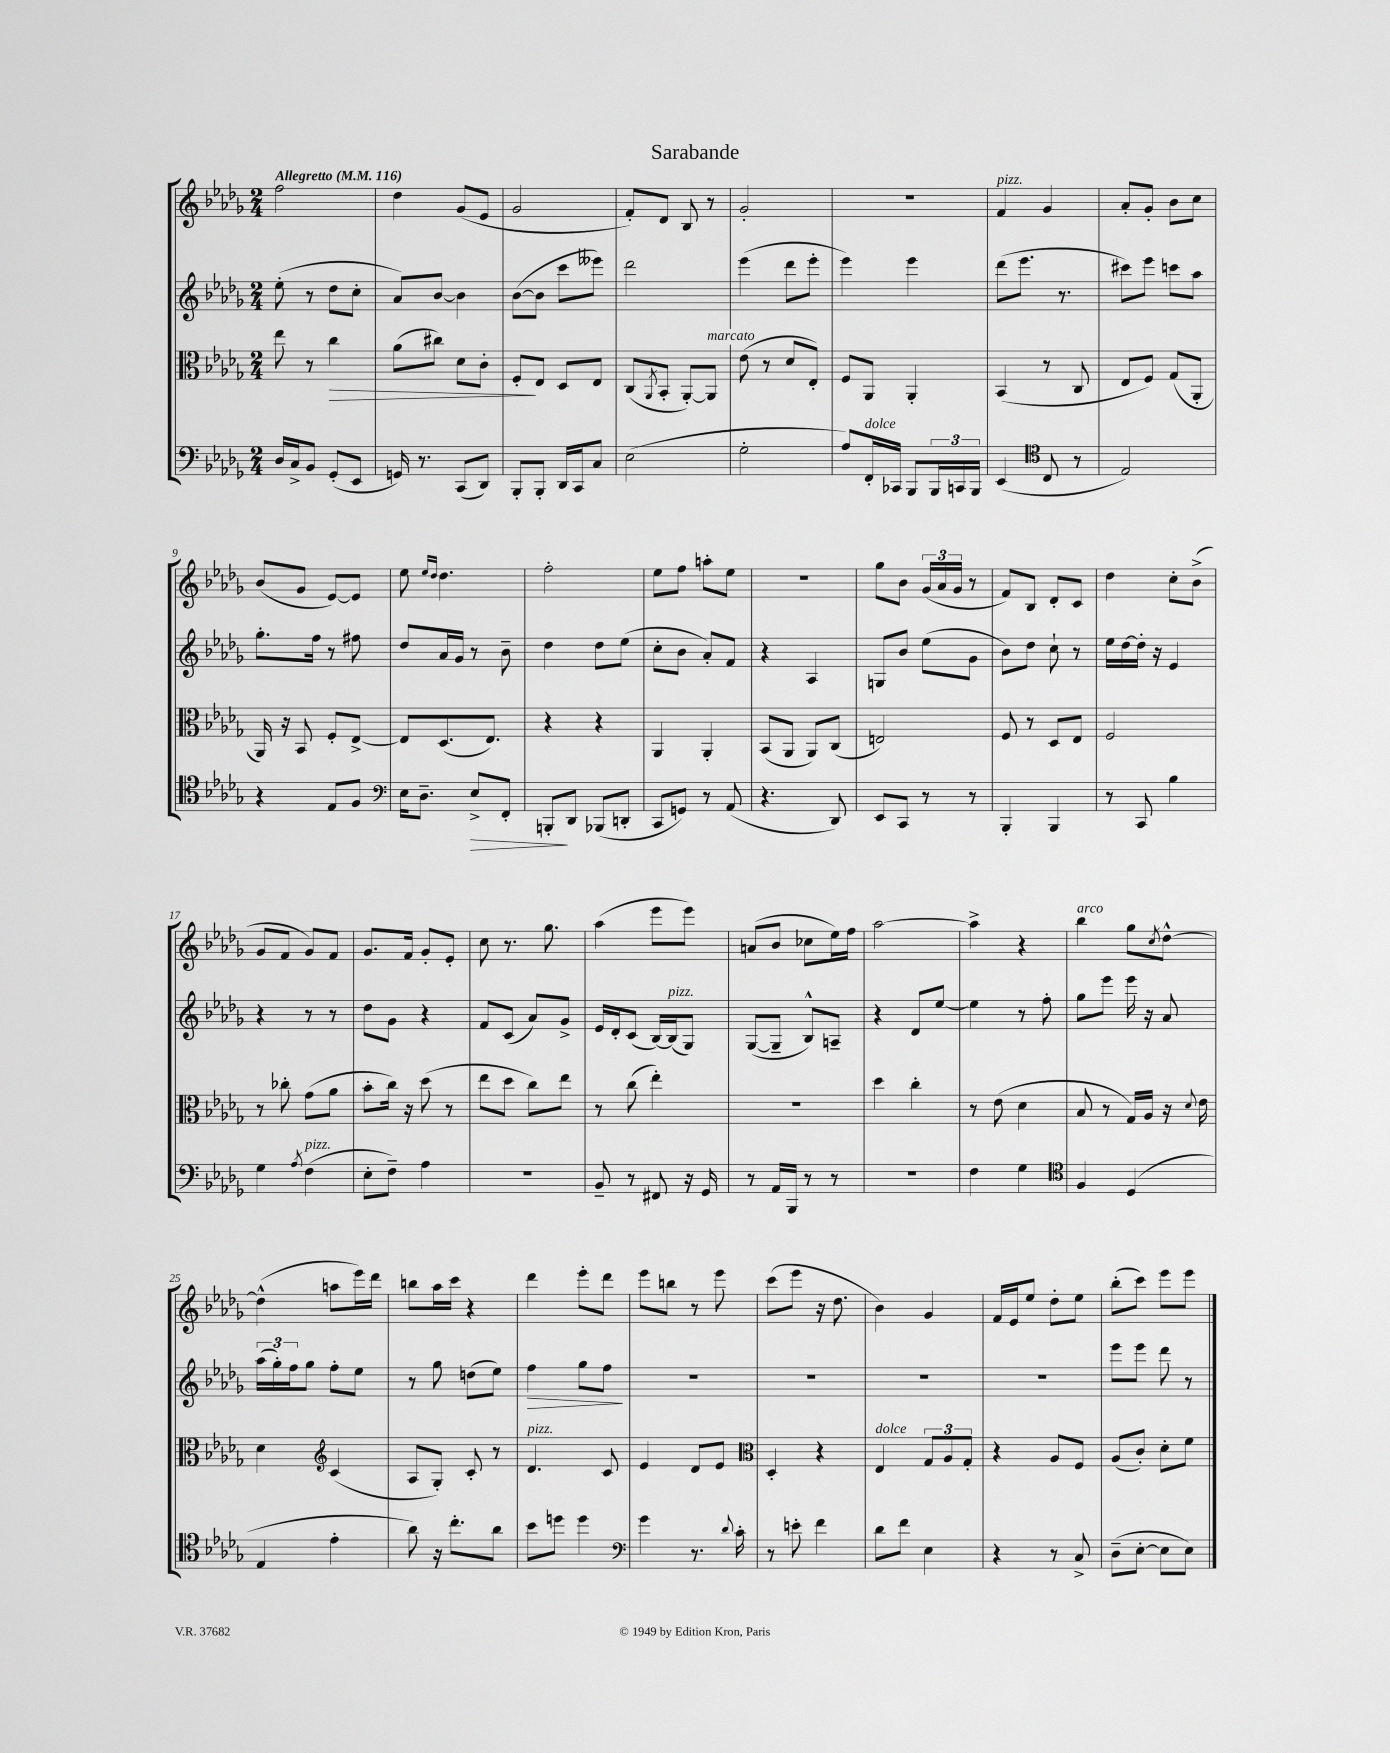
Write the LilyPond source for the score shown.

\header { title = "Sarabande" }
<<
\new StaffGroup <<
\new Staff = "s0" {
    \clef treble \key des \major \numericTimeSignature \time 2/4 \tempo "Allegretto" 4 = 116
    f''2 |
    des''4 ges'8( ees'8 |
    ges'2 |
    f'8-.) des'8 bes8 r8 |
    ges'2-. |
    r2 |
    f'4^\markup { \italic "pizz." } ges'4 |
    aes'8-. ges'8-. bes'8 c''8 |
    bes'8( ges'8 ees'8~) ees'8 |
    ees''8 \grace { ees''16 des''16 } des''4. |
    f''2-. |
    ees''8 f''8 a''8-. ees''8 |
    r2 |
    ges''8 bes'8 \tuplet 3/2 { ges'16( aes'16 ges'16 } r8 |
    f'8) bes8 des'8-. c'8 |
    des''4 c''8-. bes'8->( |
    ges'8 f'8 ges'8) f'8 |
    ges'8. f'16 ges'8-. ees'8-. |
    c''8 r8. ges''8. |
    aes''4( ees'''8 ees'''8) |
    a'8( bes'8 ces''8 ees''16) f''16 |
    aes''2~ |
    aes''4-> r4 |
    bes''4^\markup { \italic "arco" } ges''8 \acciaccatura { c''8 } des''8~-^ |
    des''4-^( a''8 ees'''16) des'''16 |
    b''8 aes''16 c'''16 r4 |
    des'''4 ees'''8-. des'''8 |
    ees'''8 b''8 r8 ees'''8 |
    c'''8( ees'''8 r16 des''8. |
    bes'4) ges'4 |
    f'16 ees'16 ees''8 des''8-. ees''8 |
    bes''8-.( c'''8) ees'''8 ees'''8 \bar "|." |
}
\new Staff = "s1" {
    \clef treble \key des \major \numericTimeSignature \time 2/4
    ees''8-.( r8 des''8 c''8-. |
    aes'8) bes'8~ bes'4 |
    bes'8~( bes'8 c'''8 eeses'''8) |
    des'''2 |
    ees'''4( des'''8 ees'''8-. |
    ees'''4) ees'''4 |
    des'''8( ees'''8. r8. |
    cis'''8) ees'''8 c'''8 aes''8 |
    ges''8.-. f''16 r8 fis''8 |
    des''8 aes'16 ges'16 r8 bes'8-- |
    des''4 des''8 ees''8( |
    c''8-. bes'8 aes'8-.) f'8 |
    r4 aes4 |
    g8 bes'8 ees''8( ges'8 |
    bes'8) des''8 c''8-! r8 |
    ees''16 des''16~ des''16-. r16 ees'4 |
    r4 r8 r8 |
    des''8 ges'8 r4 |
    f'8 c'8( aes'8) ges'8-> |
    ees'16 des'16-. c'8( bes16~) bes16^\markup { \italic "pizz." }( ges8) |
    ges8~( ges8-- bes8-^) a8-- |
    r4 des'8 ees''8~ |
    ees''4 r8 f''8-. |
    ges''8 ees'''8 ees'''16 r16 aes'8 |
    \tuplet 3/2 { aes''16( ges''16-.) f''16 } ges''8 f''8-. ees''8 |
    r8 ges''8 d''8( ees''8) |
    f''4\> ges''8 f''8\! |
    R2 |
    R2 |
    R2 |
    R2 |
    ees'''8 ees'''8 des'''8 r8 \bar "|." |
}
\new Staff = "s2" {
    \clef alto \key des \major \numericTimeSignature \time 2/4
    ees''8 r8 c''4\> |
    aes'8( cis''8) des'8 c'8-. |
    f8-.\! ees8 des8 ees8 |
    c8( \acciaccatura { aes,8 } bes,8-. aes,8~-.) aes,8^\markup { \italic "marcato" } |
    ees'8( r8 des'8 ees8-.) |
    f8 aes,8 aes,4-. |
    bes,4( r8 c8 |
    ees8 f8) ges8( aes,8-. |
    aes,16) r16 bes,8 f8-. ees8~-> |
    ees8 des8.( ees8.) |
    r4 r4 |
    aes,4 aes,4-. |
    bes,8( aes,8 aes,8) c8( |
    e2) |
    f8 r8 des8 ees8 |
    f2 |
    r8 ces''8-. ges'8( aes'8 |
    bes'8-. c''16) r16 des''8( r8 |
    ees''8 des''8 c''8) ees''8 |
    r8 c''8( ees''4-.) |
    R2 |
    des''4 c''4-. |
    r8 ees'8( des'4 |
    bes8 r8 ges16) aes16 r16 \appoggiatura { des'8 } ees'16 |
    des'4 \clef treble c'4( |
    aes8 ges8-.) c'8-. r8 |
    des'4.^\markup { \italic "pizz." } c'8 |
    ees'4 des'8 ees'8 |
    \clef alto des4-. r4 |
    ees4^\markup { \italic "dolce" } \tuplet 3/2 { ges8 aes8 ges8-. } |
    r4 aes8 f8 |
    aes8( c'8-.) des'8-. f'8 \bar "|." |
}
\new Staff = "s3" {
    \clef bass \key des \major \numericTimeSignature \time 2/4
    des16 c16-> bes,8 ges,8-.( ees,8 |
    g,16) r8. c,8( des,8) |
    bes,,8-. bes,,8-. des,16 c,16 c8 |
    ees2( |
    ges2-. |
    aes8) f,16-.^\markup { \italic "dolce" } ces,16 bes,,8 \tuplet 3/2 { bes,,16 c,16 bes,,16 } |
    ees,4( \clef tenor c8 r8 |
    ees2) |
    r4 ees8 f8 |
    \clef bass ees16 des8.-- ees8->\> f,8-. |
    b,,8-.\! des,8 bes,,8( d,8-. |
    c,8 g,8) r8 aes,8( |
    r4. des,8) |
    ees,8 c,8 r8 r8 |
    bes,,4-. bes,,4 |
    r8 c,8 bes4 |
    ges4 \acciaccatura { aes8 } f4^\markup { \italic "pizz." }( |
    ees8-. f8--) aes4 |
    r2 |
    bes,8-- r8 fis,8 r16 ges,16 |
    r8 aes,16 bes,,16 r8 r8 |
    r2 |
    f4 ges4 |
    \clef tenor f4 des4( |
    ees4 ees'4-. |
    aes'8) r16 c''8.-. aes'8 |
    bes'8 d''8 d''4 |
    \clef bass ges'4 r8. \appoggiatura { des'8 } c'16-. |
    r8 e'8-. f'4 |
    des'8 f'8 ees4 |
    r4 r8 c8-> |
    des8--( ees8~-. ees8 ees8) \bar "|." |
}
>>
>>
